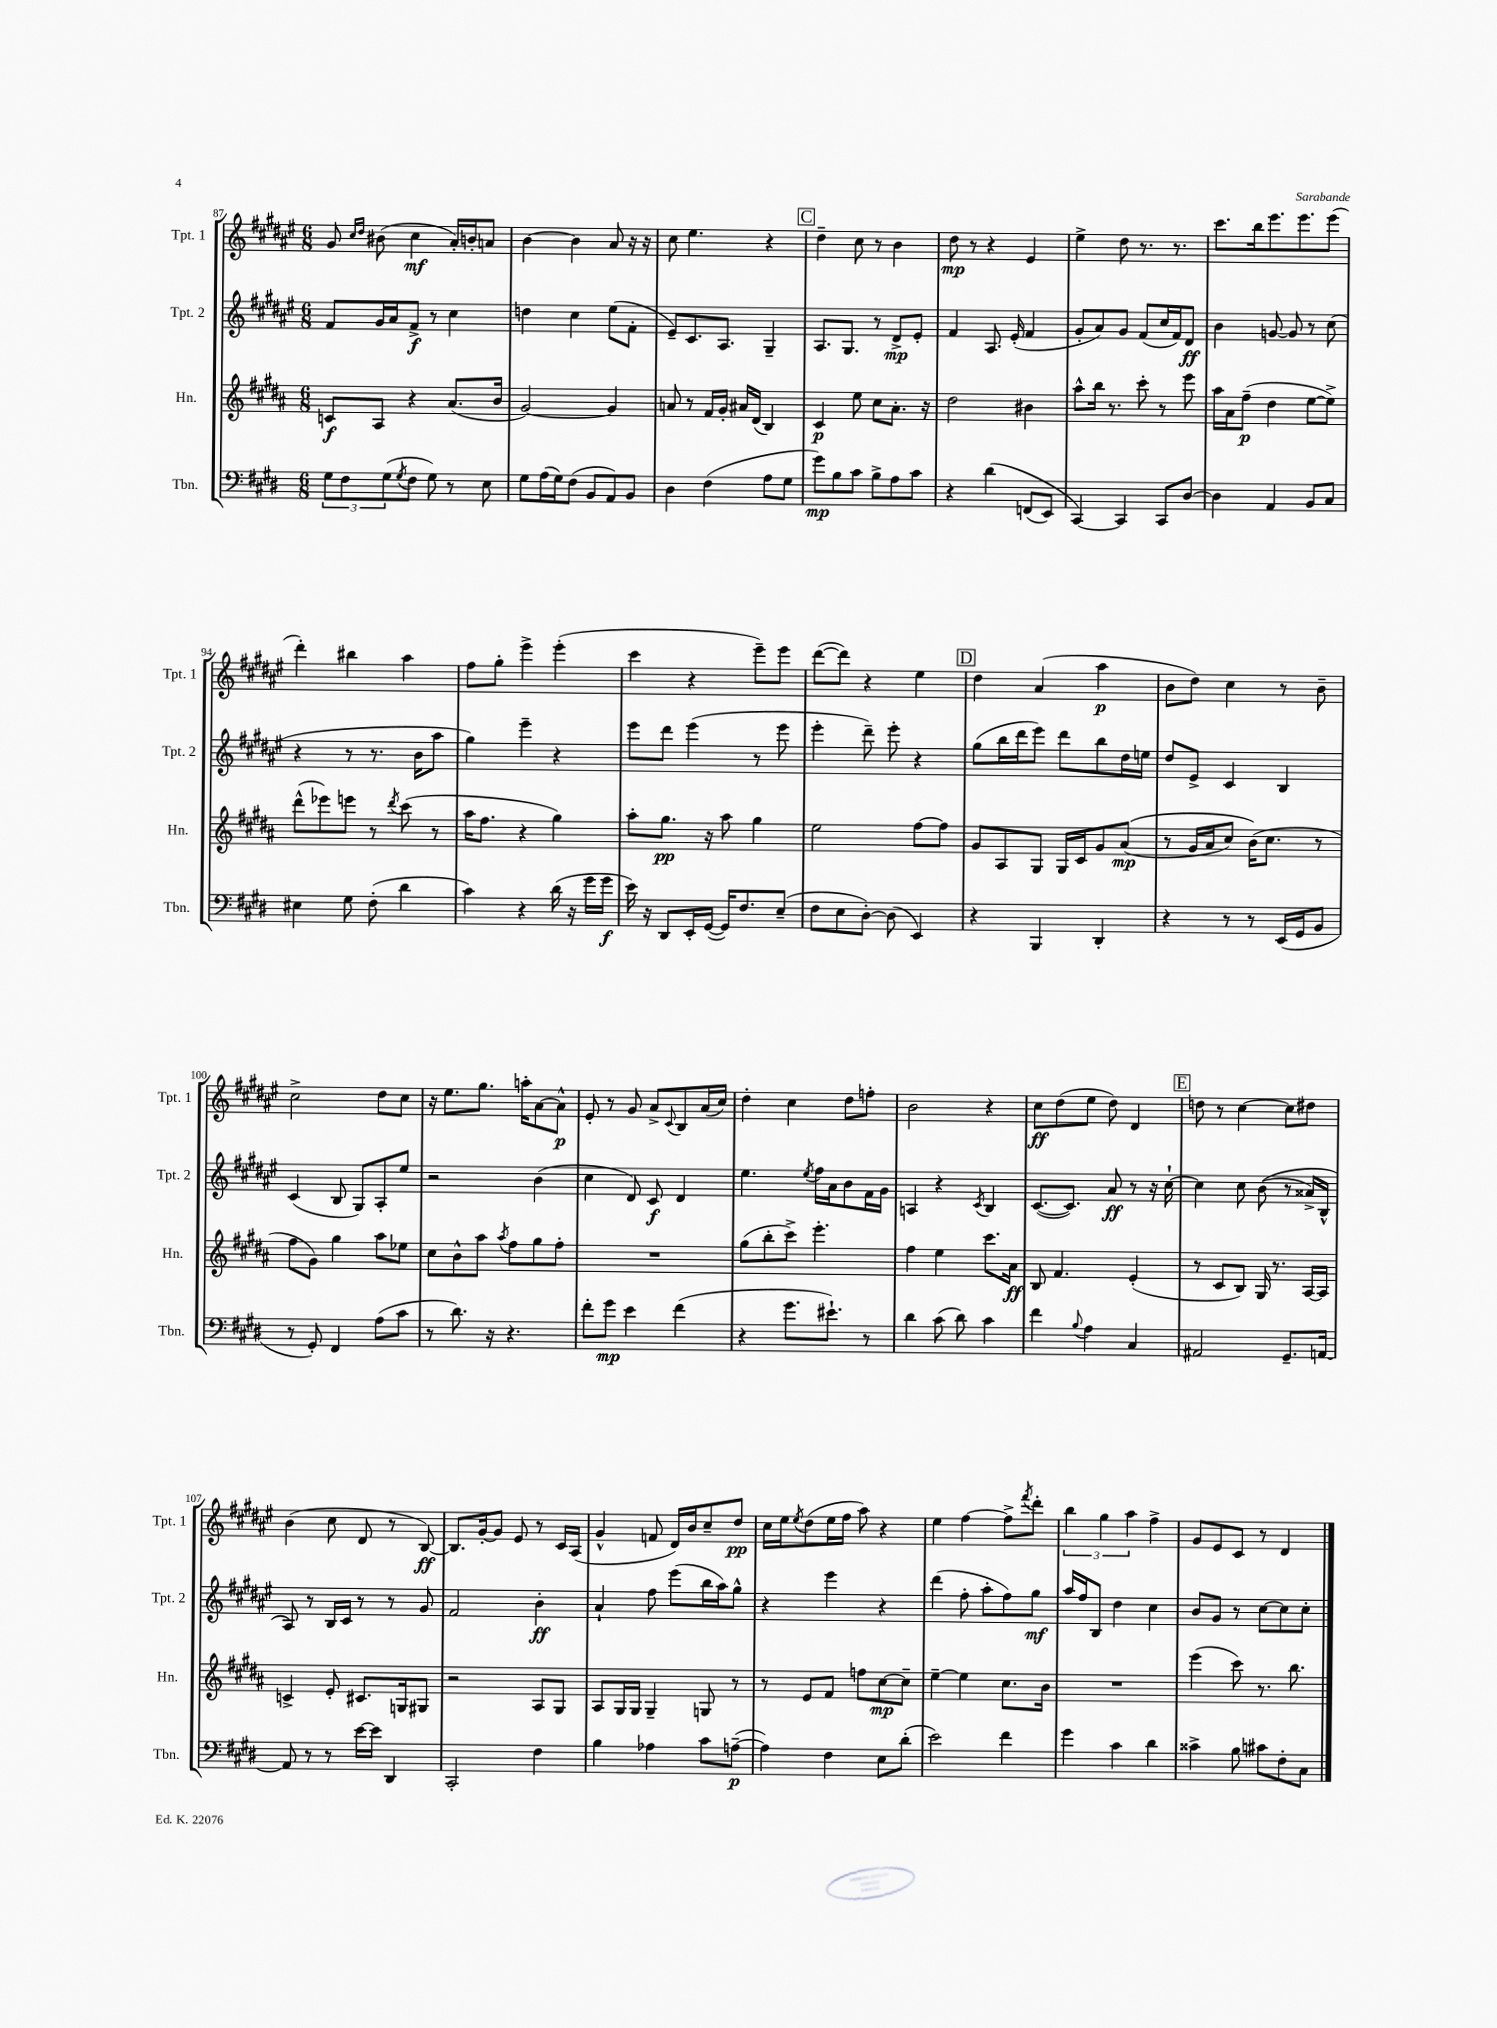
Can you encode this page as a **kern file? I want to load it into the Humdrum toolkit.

**kern	**dynam	**kern	**dynam	**kern	**dynam	**kern	**dynam
*part4	*part4	*part3	*part3	*part2	*part2	*part1	*part1
*staff4	*staff4	*staff3	*staff3	*staff2	*staff2	*staff1	*staff1
*I"Tbn.	*	*I"Hn.	*	*I"Tpt. 2	*	*I"Tpt. 1	*
*I'Tbn.	*	*I'Hn.	*	*I'Tpt. 2	*	*I'Tpt. 1	*
*clefF4	*	*clefG2	*	*clefG2	*	*clefG2	*
*k[f#c#g#d#]	*	*k[f#c#g#d#a#]	*	*k[f#c#g#d#a#e#]	*	*k[f#c#g#d#a#e#]	*
*M6/8	*	*M6/8	*	*M6/8	*	*M6/8	*
=87	=87	=87	=87	=87	=87	=87	=87
12G#\L	.	8cn/L	f	8f#/L	.	8g#/	.
12F#\	.	.	.	.	.	.	.
.	.	.	.	.	.	16qqcc#/LL	.
.	.	.	.	.	.	16qqdd#/JJ	.
.	.	8A#/J	.	16g#/L	.	(8b#X\	.
(12G#\	.	.	.	.	.	.	.
.	.	.	.	16a#/J	.	.	.
8qG#/	.	.	.	.	.	.	.
8F#\J	.	4r	.	8f#^/J	f	4cc#\	mf
8G#\)	.	.	.	8r	.	.	.
8r	.	(8.a#/L	.	4cc#\	.	16a#'/LL)	.
.	.	.	.	.	.	16bn'/J	.
8E\	.	.	.	.	.	8an/J	.
.	.	16b/Jk	.	.	.	.	.
=88	=88	=88	=88	=88	=88	=88	=88
8G#\L	.	[2g#/)	.	4ddn\	.	[4b\	.
(16A\L	.	.	.	.	.	.	.
16G#\J)	.	.	.	.	.	.	.
(8F#\J	.	.	.	4cc#\	.	4b\]	.
8BB/L	.	.	.	.	.	.	.
8AA/)	.	4g#/]	.	(8ee#\L	.	8a#/	.
8BB/J	.	.	.	8f#'\J	.	16r	.
.	.	.	.	.	.	16r	.
=89	=89	=89	=89	=89	=89	=89	=89
4D#\	.	8an/	.	8e#~/L)	.	8cc#\	.
.	.	8r	.	8.c#/	.	4.ee#\	.
(4F#\	.	16f#/LL	.	.	.	.	.
.	.	16g#'/JJ	.	8.A#/J	.	.	.
.	.	16a#X/LL	.	.	.	.	.
.	.	(16d#/JJ	.	.	.	.	.
8A\L	.	4B/)	.	4G#~/	.	4r	.
8G#\J	.	.	.	.	.	.	.
!!LO:REH:place=s1:t=C
=90	=90	=90	=90	=90	=90	=90	=90
8g#\L)	mp	4c#/	p	8.A#/L	.	4dd#~\	.
8B\	.	.	.	.	.	.	.
.	.	.	.	8.G#/J	.	.	.
8c#\J	.	8ee\	.	.	.	8cc#\	.
8B^\L	.	8cc#\L	.	8r	.	8r	.
8A\	.	8.a#'\J	.	8d#^/L	mp	4b\	.
8c#\J	.	.	.	8e#'/J	.	.	.
.	.	16r	.	.	.	.	.
=91	=91	=91	=91	=91	=91	=91	=91
4r	.	2dd#\	.	4f#/	.	8dd#\	mp
.	.	.	.	.	.	8r	.
(4d#\	.	.	.	8.A#/	.	4r	.
.	.	.	.	(16e#'/	.	.	.
(8FFn/L	.	4b#X\	.	4f#/	.	4e#/	.
8EE/J)	.	.	.	.	.	.	.
=92	=92	=92	=92	=92	=92	=92	=92
[4CC#/)	.	8aa#^^\L	.	8g#'/L	.	4ee#^\	.
.	.	16bb\Jk	.	8a#/)	.	.	.
.	.	8.r	.	.	.	.	.
4CC#/]	.	.	.	8g#/J	.	8dd#\	.
.	.	8ccc#'\	.	(8f#/L	.	8.r	.
8CC#/L	.	8r	.	16cc#/L	.	.	.
.	.	.	.	16f#/J)	.	8.r	.
[8D#/J	.	8eee\	.	8d#/J	ff	.	.
=93	=93	=93	=93	=93	=93	=93	=93
4D#\]	.	16aa#\LL	.	4b\	.	8.ccc#\L	.
.	.	16a#\J	.	.	.	.	.
.	.	(8ff#~\J	p	.	.	.	.
.	.	.	.	.	.	16bb\k	.
4AA/	.	4dd#\	.	[8gn/	.	8.eee#\	.
.	.	.	.	8g/]	.	.	.
.	.	.	.	.	.	8.eee#\	.
8BB/L	.	[8ee\L	.	8r	.	.	.
8C#/J	.	8ee^\J])	.	(8cc#\	.	(8eee#\J	.
!!LO:LB:g=z
=94	=94	=94	=94	=94	=94	=94	=94
4E#X\	.	(8ddd#^^\L	.	4r	.	4ddd#'\)	.
.	.	8eee-X\)	.	.	.	.	.
8G#\	.	8eeen\J	.	8r	.	4bb#X\	.
(8F#'\	.	8r	.	8.r	.	.	.
.	.	8qddd#/	.	.	.	.	.
4d#\	.	(8ccc#\	.	.	.	4aa#\	.
.	.	.	.	16b\KL	.	.	.
.	.	8r	.	8aa#\J	.	.	.
=95	=95	=95	=95	=95	=95	=95	=95
4c#\)	.	16aa#\KL	.	4gg#\)	.	8ff#\L	.
.	.	8.ff#\J	.	.	.	.	.
.	.	.	.	.	.	8gg#'\J	.
4r	.	4r	.	4eee#~\	.	4eee#^\	.
(16d#\	.	4gg#\)	.	4r	.	(4eee#'\	.
16r	.	.	.	.	.	.	.
16g#\LL	.	.	.	.	.	.	.
16g#\JJ	f	.	.	.	.	.	.
=96	=96	=96	=96	=96	=96	=96	=96
16e\)	.	8aa#'\L	.	8eee#\L	.	4ccc#\	.
16r	.	.	.	.	.	.	.
8DD#/L	.	8.gg#\J	pp	8ddd#\J	.	.	.
16EE'/L	.	.	.	(4eee#\	.	4r	.
([16GG#/JJ	.	16r	.	.	.	.	.
16GG#/KL])	.	8aa#\	.	.	.	.	.
8.F#/	.	.	.	.	.	.	.
.	.	4gg#\	.	8r	.	8eee#~\L)	.
(8E~/J	.	.	.	8eee#\	.	8eee#\J	.
=97	=97	=97	=97	=97	=97	=97	=97
8F#\L	.	2ee\	.	4eee#'\	.	([8ddd#\L	.
8E\	.	.	.	.	.	8ddd#\J])	.
[8D#'\J)	.	.	.	8ddd#~\)	.	4r	.
(8D#\]	.	.	.	8eee#'\	.	.	.
4EE/)	.	[8ff#\L	.	4r	.	4ee#\	.
.	.	8ff#\J]	.	.	.	.	.
!!LO:REH:place=s1:t=D
=98	=98	=98	=98	=98	=98	=98	=98
4r	.	8g#/L	.	(8gg#\L	.	4dd#\	.
.	.	8A#/	.	16bb\L	.	.	.
.	.	.	.	16ddd#\J	.	.	.
4BBB/	.	8G#/J	.	8eee#\J)	.	(4a#/	.
.	.	16G#/LL	.	8ddd#\L	.	.	.
.	.	16c#/J	.	.	.	.	.
4DD#'/	.	8g#/	.	8bb\	.	4aa#\	p
.	.	((8a#/J	mp	16dd#\L	.	.	.
.	.	.	.	16een\JJ	.	.	.
=99	=99	=99	=99	=99	=99	=99	=99
4r	.	8r	.	8dd#/L	.	8b\L	.
.	.	16g#/LL	.	8e#^/J	.	8dd#\J)	.
.	.	16a#/J	.	.	.	.	.
8r	.	8cc#/J)	.	4c#/	.	4cc#\	.
8r	.	(16b\KL)	.	.	.	.	.
.	.	8.cc#\J	.	.	.	.	.
(16EE/LL	.	.	.	4B/	.	8r	.
16GG#/J	.	.	.	.	.	.	.
8BB/J	.	8r	.	.	.	8b~\	.
!!LO:LB:g=z
=100	=100	=100	=100	=100	=100	=100	=100
8r	.	8ff#\L	.	(4c#/	.	2cc#^\	.
8GG#'/)	.	8g#\J)	.	.	.	.	.
4FF#/	.	4gg#\	.	8B/	.	.	.
.	.	.	.	8G#/L)	.	.	.
(8A\L	.	8aa#\L	.	8A#'/	.	8dd#\L	.
8c#\J	.	8ee-X\J	.	8ee#/J	.	8cc#\J	.
=101	=101	=101	=101	=101	=101	=101	=101
8r	.	8cc#\L	.	2r	.	16r	.
.	.	.	.	.	.	8.ee#\L	.
8.d#\)	.	8b^^\	.	.	.	.	.
.	.	8aa#\J	.	.	.	8.gg#\J	.
16r	.	.	.	.	.	.	.
.	.	8qaa#/	.	.	.	.	.
4.r	.	8ff#\L	.	.	.	.	.
.	.	.	.	.	.	16aan'\KL	.
.	.	8gg#\	.	(4b\	.	[8a#\	.
.	.	8ff#'\J	.	.	.	8a#^^\J]	p
=102	=102	=102	=102	=102	=102	=102	=102
8f#'\L	.	2.r	.	4cc#\	.	8e#'/	.
8g#\J	mp	.	.	.	.	8r	.
4e\	.	.	.	8d#/)	.	8g#/	.
.	.	.	.	8c#/	f	8a#^/L	.
.	.	.	.	.	.	8qqc#/	.
(4f#\	.	.	.	4d#/	.	8B/	.
.	.	.	.	.	.	(16a#/L	.
.	.	.	.	.	.	16cc#/JJ)	.
=103	=103	=103	=103	=103	=103	=103	=103
4r	.	(8gg#\L	.	4.ee#\	.	4dd#'\	.
.	.	8bb'\	.	.	.	.	.
8.g#\L	.	8ccc#^\J)	.	.	.	4cc#\	.
.	.	.	.	8qee#/	.	.	.
.	.	4.eee'\	.	16ff#\LL	.	.	.
8.e#X`\J)	.	.	.	16a#\J	.	.	.
.	.	.	.	8b\	.	8dd#\L	.
8r	.	.	.	16f#\L	.	8ffn'\J	.
.	.	.	.	16g#\JJ	.	.	.
=104	=104	=104	=104	=104	=104	=104	=104
4d#\	.	4ff#\	.	4An/	.	2b\	.
(8c#\	.	4ee\	.	4r	.	.	.
8d#\)	.	.	.	.	.	.	.
.	.	.	.	8qc#/	.	.	.
4c#\	.	8.ccc#\L	.	4B/	.	4r	.
.	.	16a#\Jk	ff	.	.	.	.
=105	=105	=105	=105	=105	=105	=105	=105
4f#\	.	8B/	.	([8.c#/L	.	8cc#\L	ff
.	.	4.f#/	.	.	.	(8dd#\	.
.	.	.	.	8.c#/J])	.	.	.
8qqB/	.	.	.	.	.	.	.
4A\	.	.	.	.	.	8ee#\J	.
.	.	.	.	8a#/	ff	8dd#\)	.
4C#/	.	(4e'/	.	8r	.	4d#/	.
.	.	.	.	16r	.	.	.
.	.	.	.	[16cc#`\	.	.	.
!!LO:REH:place=s1:t=E
=106	=106	=106	=106	=106	=106	=106	=106
2AA#X/	.	8r	.	4cc#\]	.	8ddn\	.
.	.	8c#/L	.	.	.	8r	.
.	.	8B/J)	.	8cc#\	.	[4cc#\	.
.	.	16G#/	.	((8b\	.	.	.
.	.	8.r	.	.	.	.	.
8.GG#~/L	.	.	.	8r	.	8cc#\L]	.
.	.	[16A#/LL	.	16a##X^/LL)	.	8dd#X\J	.
[16AAn/Jk	.	16A#/JJ]	.	16B^^/JJ	.	.	.
!!LO:LB:g=z
=107	=107	=107	=107	=107	=107	=107	=107
8AA/]	.	4cn^/	.	8A#/)	.	(4b\	.
8r	.	.	.	8r	.	.	.
8r	.	8e'/	.	16B/LL	.	8cc#\	.
.	.	.	.	16c#/JJ	.	.	.
[16e\LL	.	8.c#X/L	.	8r	.	8d#/	.
16e\JJ]	.	.	.	.	.	.	.
4DD#/	.	.	.	8r	.	8r	.
.	.	16Gn/k	.	.	.	.	.
.	.	8G#X/J	.	8g#/	.	[8B/)	ff
=108	=108	=108	=108	=108	=108	=108	=108
2CC#'/	.	2r	.	2f#/	.	8.B/L]	.
.	.	.	.	.	.	[16g#'/k	.
.	.	.	.	.	.	8g#/J]	.
.	.	.	.	.	.	8e#/	.
4F#\	.	8A#/L	.	4b'\	ff	8r	.
.	.	8G#/J	.	.	.	16c#/LL	.
.	.	.	.	.	.	(16A#/JJ	.
=109	=109	=109	=109	=109	=109	=109	=109
4B\	.	8A#/L	.	4a#`/	.	4g#^^/	.
.	.	16G#/L	.	.	.	.	.
.	.	16G#/JJ	.	.	.	.	.
4A-X\	.	4G#~/	.	8ff#\	.	8fn/	.
.	.	.	.	(8eee#\L	.	16d#/LL)	.
.	.	.	.	.	.	16b/J	.
8c#\L	.	8Gn/	.	16bb\L	.	8cc#~/	.
.	.	.	.	16aa#\J)	.	.	.
([8An~\J	p	8r	.	8gg#^^\J	.	8dd#/J	pp
=110	=110	=110	=110	=110	=110	=110	=110
4A\])	.	8r	.	4r	.	16cc#\LL	.
.	.	.	.	.	.	16ee#\J	.
.	.	.	.	.	.	8qee#/	.
.	.	8e/L	.	.	.	(8dd#\	.
4F#\	.	8f#/J	.	4eee#\	.	16ee#\L	.
.	.	.	.	.	.	16ff#\JJ	.
.	.	8ffn\L	.	.	.	8aa#\)	.
8E\L	.	[8cc#\	mp	4r	.	4r	.
(8d#'\J	.	8cc#~\J]	.	.	.	.	.
=111	=111	=111	=111	=111	=111	=111	=111
2e\)	.	[4ee~\	.	(4ddd#\	.	4ee#\	.
.	.	4ee\]	.	8ff#'\	.	[4ff#\	.
.	.	.	.	8aa#'\L	.	.	.
4f#\	.	8.cc#\L	.	8ff#\)	.	8ff#^\L]	.
.	.	.	.	.	.	8qfff#/	.
.	.	.	.	8gg#\J	mf	8ddd#'\J	.
.	.	16b\Jk	.	.	.	.	.
=112	=112	=112	=112	=112	=112	=112	=112
4g#\	.	2.r	.	16aa#/LL	.	6bb\	.
.	.	.	.	16ff#/J	.	.	.
.	.	.	.	8B/J	.	.	.
.	.	.	.	.	.	6gg#\	.
4c#\	.	.	.	4dd#\	.	.	.
.	.	.	.	.	.	6aa#\	.
4d#\	.	.	.	4cc#\	.	4ff#^\	.
=113	=113	=113	=113	=113	=113	=113	=113
4c##X^\	.	(4eee\	.	8b/L	.	8g#/L	.
.	.	.	.	8g#/J	.	8e#/	.
8B\	.	8ccc#\)	.	8r	.	8c#/J	.
8c#X\L	.	8.r	.	[8cc#\L	.	8r	.
8F#'\	.	.	.	8cc#\]	.	4d#/	.
.	.	8.bb\	.	.	.	.	.
8C#\J	.	.	.	8cc#'\J	.	.	.
==	==	==	==	==	==	==	==
*-	*-	*-	*-	*-	*-	*-	*-
